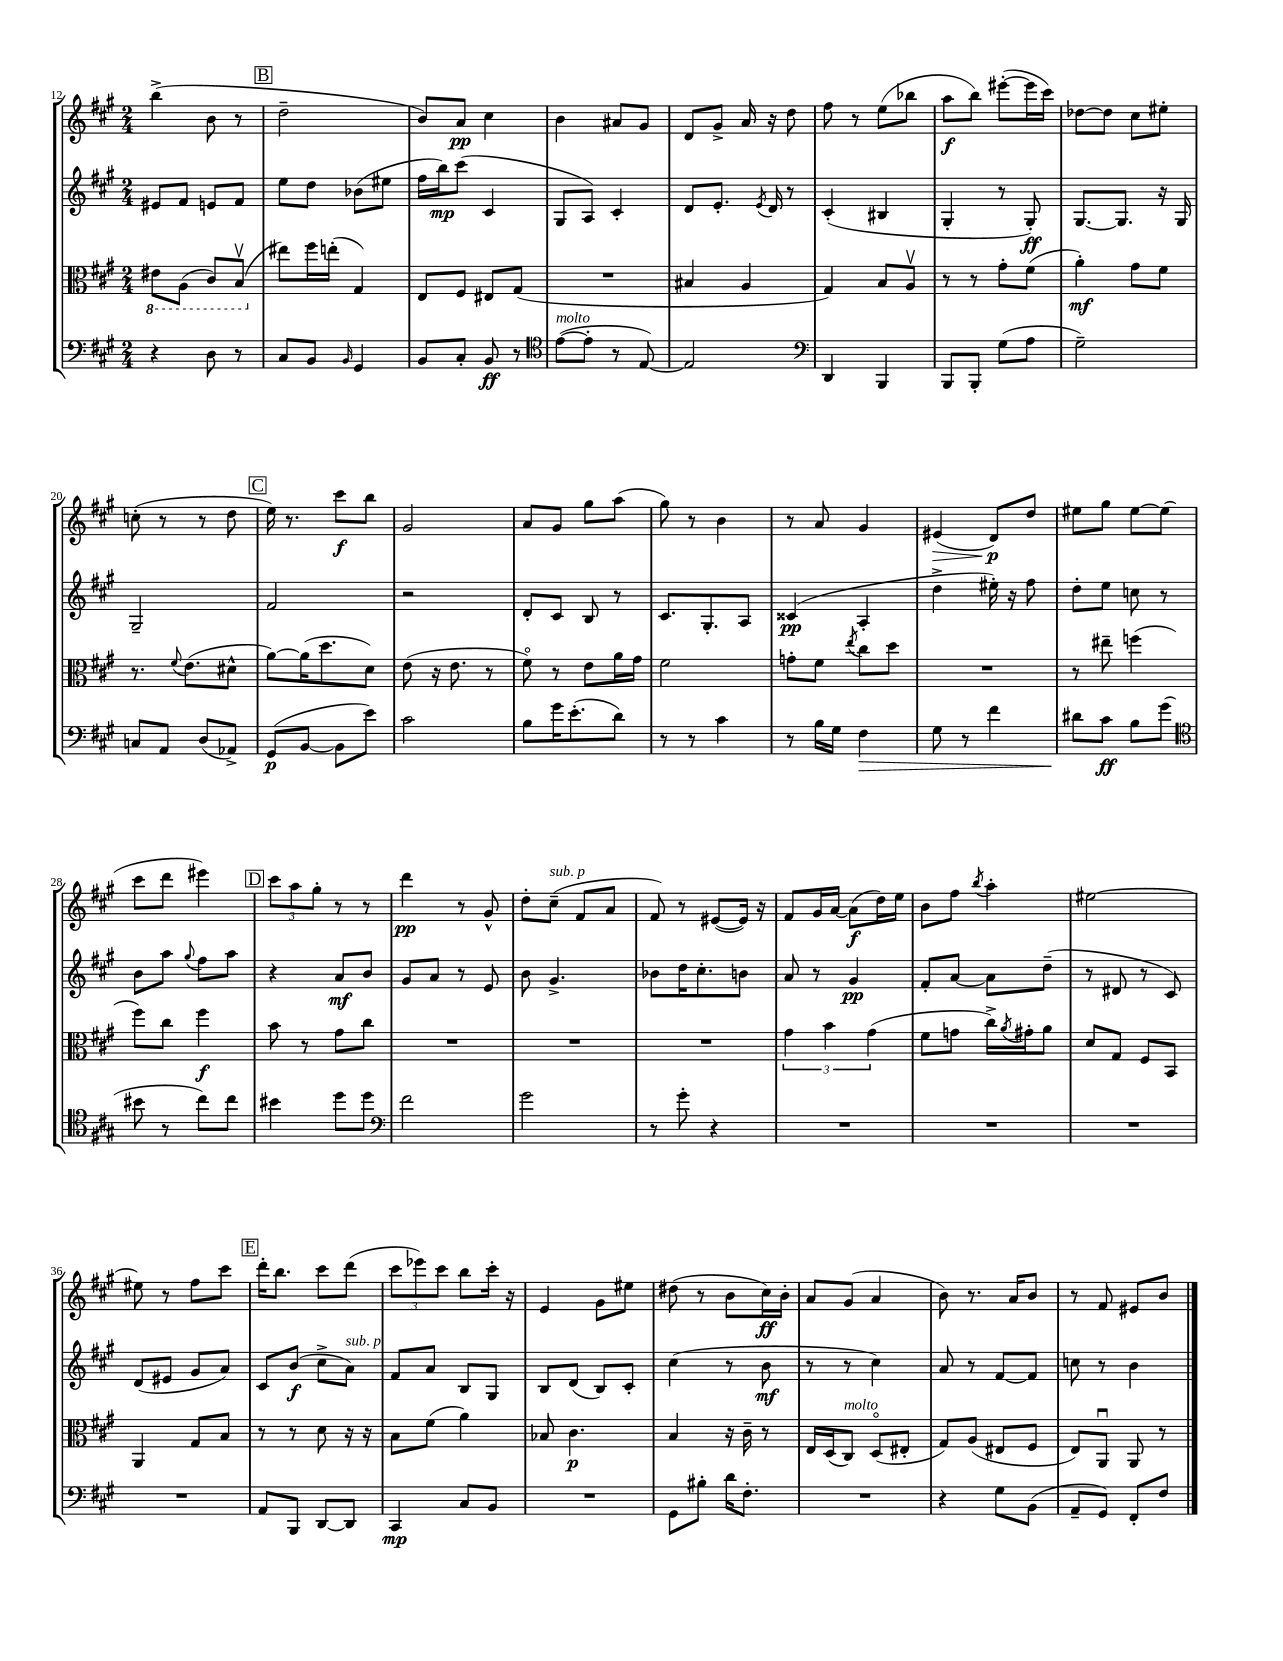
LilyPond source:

<<
\new StaffGroup <<
\new Staff = "s0" {
    \clef treble \key a \major \numericTimeSignature \time 2/4
    b''4->( b'8 r8 |
    \mark \markup { \box "B" } d''2-- |
    b'8) a'8\pp cis''4 |
    b'4 ais'8 gis'8 |
    d'8 gis'8-> a'16 r16 d''8 |
    fis''8 r8 e''8( bes''8 |
    a''8\f b''8) eis'''8~-.( eis'''16 cis'''16) |
    des''8~ des''8 cis''8 eis''8-. |
    c''8-.( r8 r8 d''8 |
    \mark \markup { \box "C" } e''16) r8. cis'''8\f b''8 |
    gis'2 |
    a'8 gis'8 gis''8 a''8( |
    gis''8) r8 b'4 |
    r8 a'8 gis'4 |
    eis'4\>( d'8\p\!) d''8 |
    eis''8 gis''8 eis''8~ eis''8( |
    cis'''8 d'''8 eis'''4) |
    \mark \markup { \box "D" } \tuplet 3/2 { cis'''8 a''8 gis''8-. } r8 r8 |
    d'''4\pp r8 gis'8-^ |
    d''8-. cis''8--^\markup { \italic "sub. p" }( fis'8 a'8 |
    fis'8) r8 eis'8~( eis'16) r16 |
    fis'8 gis'16 a'16~ a'8\f( d''16) e''16 |
    b'8 fis''8 \acciaccatura { b''8 } a''4-. |
    eis''2~ |
    eis''8 r8 fis''8 cis'''8 |
    \mark \markup { \box "E" } d'''16-. b''8. cis'''8 d'''8( |
    \tuplet 3/2 { cis'''8 ees'''8) cis'''8 } b''8 cis'''16-. r16 |
    e'4 gis'8 eis''8 |
    dis''8( r8 b'8 cis''16\ff) b'16-. |
    a'8 gis'8( a'4 |
    b'8) r8. a'16 b'8 |
    r8 fis'8 eis'8 b'8 \bar "|." |
}
\new Staff = "s1" {
    \clef treble \key a \major \numericTimeSignature \time 2/4
    eis'8 fis'8 e'8 fis'8 |
    \mark \markup { \box "B" } e''8 d''8 bes'8( eis''8 |
    fis''16 b''16\mp) cis'''8( cis'4 |
    gis8 a8) cis'4-. |
    d'8 e'8.-. \acciaccatura { e'8 } d'16 r8 |
    cis'4-.( bis4 |
    gis4-. r8 gis8-.\ff) |
    gis8.~ gis8. r16 gis16 |
    gis2-- |
    \mark \markup { \box "C" } fis'2 |
    r2 |
    d'8-. cis'8 b8 r8 |
    cis'8. gis8.-. a8 |
    cisis'4\pp( a4-. |
    d''4-> eis''16-.) r16 fis''8 |
    d''8-. e''8 c''8 r8 |
    b'8 a''8 \appoggiatura { gis''8 } fis''8 a''8 |
    \mark \markup { \box "D" } r4 a'8\mf b'8 |
    gis'8 a'8 r8 e'8 |
    b'8 gis'4.-> |
    bes'8 d''16 cis''8.-. b'8 |
    a'8 r8 gis'4\pp |
    fis'8-. a'8~ a'8 d''8--( |
    r8 dis'8 r8 cis'8) |
    d'8( eis'8 gis'8 a'8) |
    \mark \markup { \box "E" } cis'8 b'8\f( cis''8-> a'8^\markup { \italic "sub. p" }) |
    fis'8 a'8 b8 gis8 |
    b8 d'8( b8) cis'8-. |
    cis''4( r8 b'8\mf |
    r8 r8 cis''4) |
    a'8 r8 fis'8~ fis'8 |
    c''8 r8 b'4 \bar "|." |
}
\new Staff = "s2" {
    \clef alto \key a \major \numericTimeSignature \time 2/4
    \ottava #-1 eis8 a,8( cis8) b,8\upbow( \ottava #0 |
    \mark \markup { \box "B" } eis''8) fis''16 e''16-.( gis4) |
    e8 fis8 eis8 gis8( |
    R2 |
    bis4 a4 |
    gis4) b8 a8\upbow |
    r8 r8 gis'8-. fis'8( |
    a'4-.\mf) gis'8 fis'8 |
    r8. \appoggiatura { fis'8 } e'8.( dis'8-^ |
    \mark \markup { \box "C" } a'8~) a'16( d''8. d'8) |
    e'8( r16 e'8. r8 |
    fis'8\flageolet) r8 e'8 a'16 gis'16 |
    fis'2 |
    g'8-. fis'8 \acciaccatura { e''8 } cis''8 d''8 |
    R2 |
    r8 eis''8-- f''4( |
    fis''8) cis''8 fis''4\f |
    \mark \markup { \box "D" } b'8 r8 gis'8 cis''8 |
    R2 |
    R2 |
    R2 |
    \tuplet 3/2 { gis'4 b'4 gis'4( } |
    fis'8 g'8 cis''16->) \acciaccatura { a'8 } gis'16-. a'8 |
    d'8 gis8 fis8 b,8 |
    a,4 gis8 b8 |
    \mark \markup { \box "E" } r8 r8 d'8 r16 r16 |
    b8 fis'8( a'4) |
    bes8 cis'4.\p |
    b4 r16 cis'16-- r8 |
    e16 d16( cis8^\markup { \italic "molto" }) d8\flageolet( eis8-. |
    gis8) a8( eis8 fis8 |
    e8) a,8\downbow a,8 r8 \bar "|." |
}
\new Staff = "s3" {
    \clef bass \key a \major \numericTimeSignature \time 2/4
    r4 d8 r8 |
    \mark \markup { \box "B" } cis8 b,8 \grace { b,16 } gis,4 |
    b,8 cis8-. b,8\ff r8 |
    \clef tenor e'8~^\markup { \italic "molto" }( e'8-. r8 e8~) |
    e2 |
    \clef bass d,4 b,,4 |
    b,,8 b,,8-. gis8( a8 |
    gis2--) |
    c8 a,8 d8( aes,8->) |
    \mark \markup { \box "C" } gis,8\p( b,8~ b,8 e'8) |
    cis'2 |
    b8 gis'16 e'8.-.( d'8) |
    r8 r8 cis'4 |
    r8 b16 gis16 fis4\> |
    gis8 r8 fis'4 |
    dis'8\! cis'8\ff b8 gis'8( |
    \clef tenor bis'8 r8 cis''8) cis''8 |
    \mark \markup { \box "D" } bis'4 d''8 d''8 |
    \clef bass fis'2 |
    gis'2 |
    r8 gis'8-. r4 |
    R2 |
    R2 |
    R2 |
    R2 |
    \mark \markup { \box "E" } a,8 b,,8 d,8~ d,8 |
    cis,4\mp cis8 b,8 |
    R2 |
    gis,8 bis8-. d'16 fis8.-. |
    R2 |
    r4 gis8 b,8( |
    a,8-- gis,8) fis,8-. fis8 \bar "|." |
}
>>
>>
\layout { \context { \Score currentBarNumber = #12 } }
